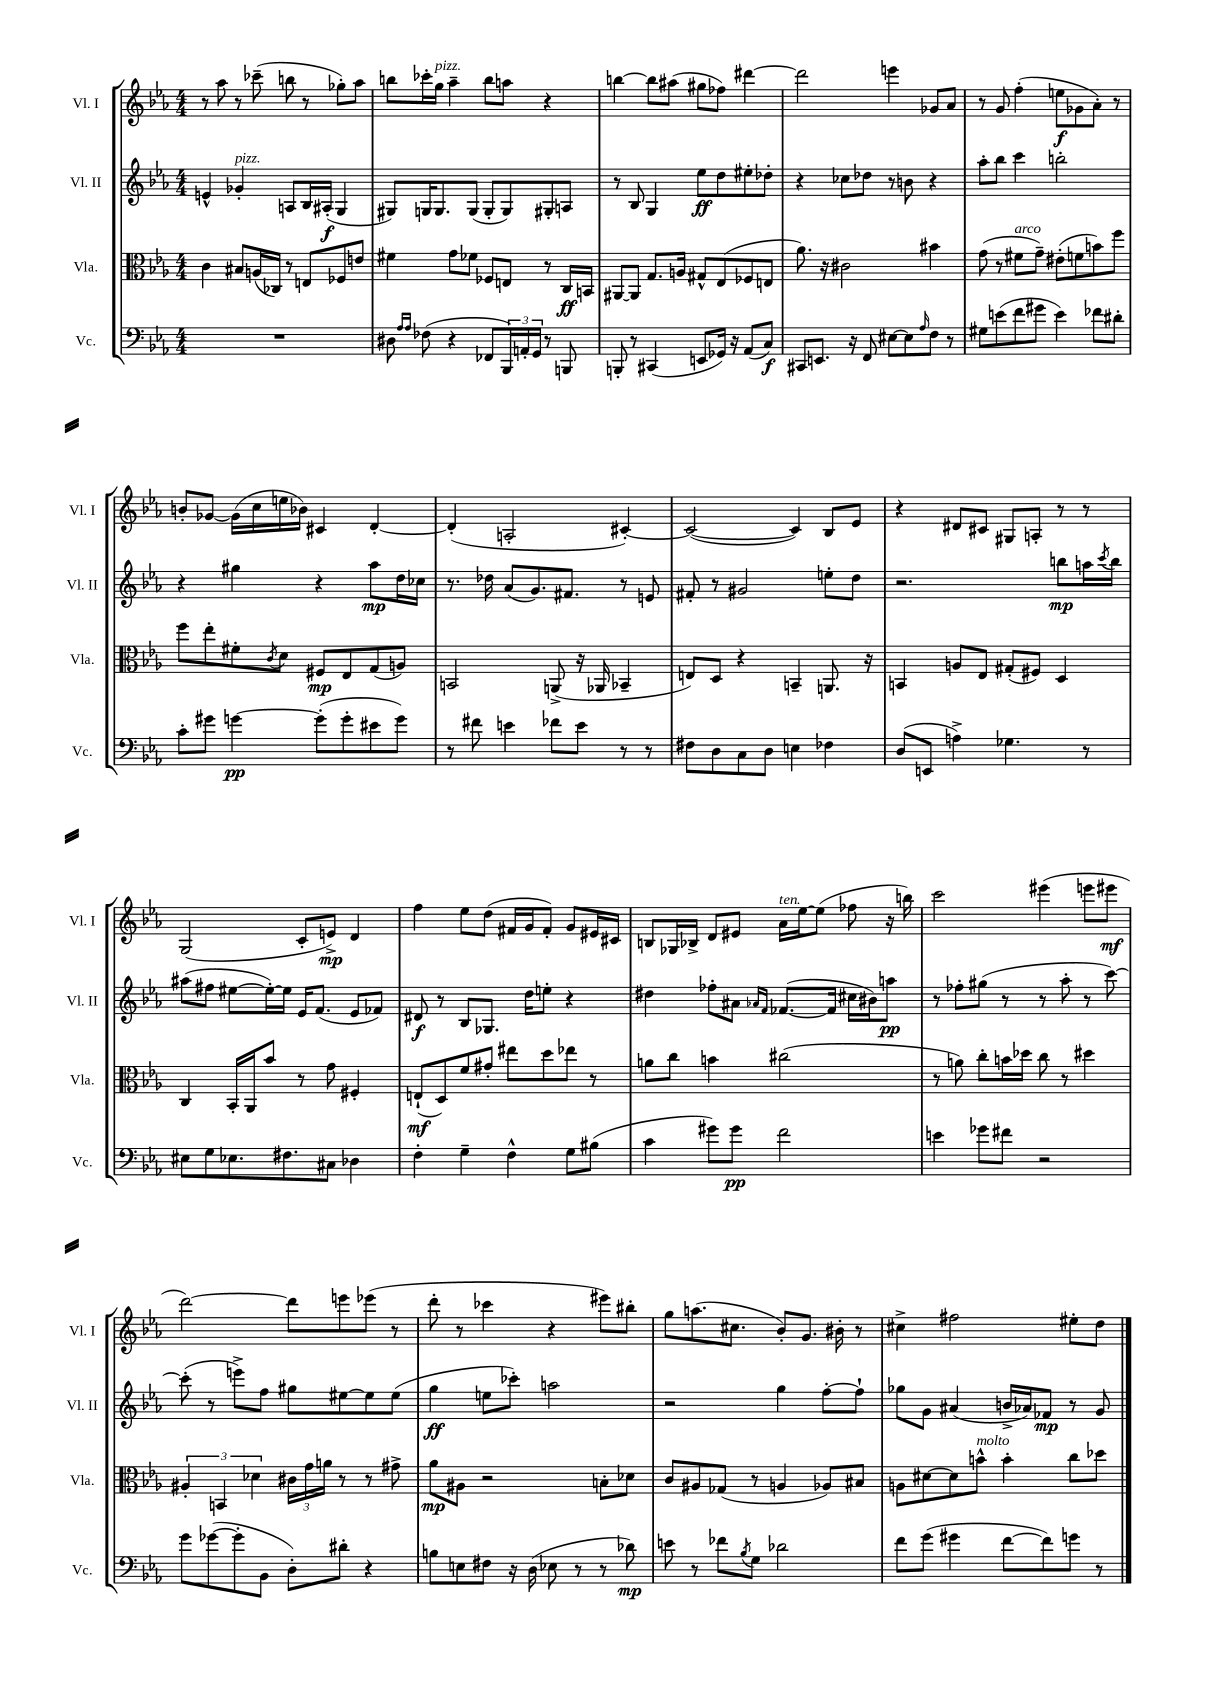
<<
\new StaffGroup <<
\new Staff = "s0" \with { instrumentName = "Vl. I" shortInstrumentName = "Vl. I" } {
    \clef treble \key ees \major \numericTimeSignature \time 4/4
    r8 aes''8 r8 ces'''8--( b''8 r8 ges''8-.) aes''8 |
    b''8 ces'''16-. g''16^\markup { \italic "pizz." } aes''4-- b''8 a''8 r4 |
    b''4~ b''8 ais''8( gis''8 fes''8) dis'''4~ |
    dis'''2 e'''4 ges'8 aes'8 |
    r8 g'8 f''4-.( e''8\f ges'8 aes'8-.) r8 |
    b'8-. ges'8~ ges'16( c''16 e''16 bes'16) cis'4 d'4~-. |
    d'4-.( a2-. cis'4~-.) |
    cis'2~( cis'4) bes8 ees'8 |
    r4 dis'8 cis'8 gis8 a8-. r8 r8 |
    g2( c'8-. e'8->\mp) d'4 |
    f''4 ees''8 d''8( fis'16 g'16 fis'8-.) g'8 eis'16 cis'16 |
    b8 ges16 bes16-> d'8 eis'8 aes'16^\markup { \italic "ten." } ees''16~ ees''8( fes''8 r16 b''16) |
    c'''2 eis'''4( e'''8 eis'''8\mf |
    d'''2~) d'''8 e'''8 ees'''8( r8 |
    d'''8-. r8 ces'''4 r4 eis'''8) bis''8-. |
    g''8 a''8.( cis''8. bes'8-.) g'8. bis'16-. r8 |
    cis''4-> fis''2 eis''8-. d''8 \bar "|." |
}
\new Staff = "s1" \with { instrumentName = "Vl. II" shortInstrumentName = "Vl. II" } {
    \clef treble \key ees \major \numericTimeSignature \time 4/4
    e'4-^ ges'4-.^\markup { \italic "pizz." } a8 bes16 ais16-.\f( g4 |
    gis8) g16 g8. g8( g8-. g8) gis8-. a8 |
    r8 bes8 g4 ees''8\ff d''8 eis''8-. des''8-. |
    r4 ces''8 des''8 r8 b'8 r4 |
    aes''8-. bes''8 c'''4 b''2-. |
    r4 gis''4 r4 aes''8\mp d''16 ces''16 |
    r8. des''16 aes'8( g'8.) fis'8. r8 e'8 |
    fis'8-. r8 gis'2 e''8-. d''8 |
    r2. b''8\mp a''16 \acciaccatura { c'''8 } b''16 |
    ais''8( fis''8 eis''8~ eis''16~-.) eis''16 ees'16 f'8.( ees'8 fes'8) |
    dis'8\f r8 bes8 ges8. d''16 e''8-. r4 |
    dis''4 fes''8-. ais'8 \grace { aes'16 f'16 } fes'8.~( fes'16 cis''16 bis'16) a''8\pp |
    r8 fes''8-. gis''8( r8 r8 aes''8-. r8 c'''8~) |
    c'''8-.( r8 e'''8->) f''8 gis''8 eis''8~ eis''8 eis''8( |
    g''4\ff e''8 ces'''8-.) a''2 |
    r2 g''4 f''8~-. f''8-! |
    ges''8 g'8 ais'4( b'16-> aes'16) fes'8\mp r8 g'8 \bar "|." |
}
\new Staff = "s2" \with { instrumentName = "Vla." shortInstrumentName = "Vla." } {
    \clef alto \key ees \major \numericTimeSignature \time 4/4
    c'4 bis8 a16( ces16) r8 e8 fes8 e'8 |
    fis'4 g'8 fes'8 fes8 e8 r8 c16\ff b,16 |
    ais,8~ ais,8 g8. a16 gis8-^ ees8( fes8 e8 |
    aes'8.) r16 cis'2 bis'4 |
    g'8( r8 fis'8^\markup { \italic "arco" } g'8--) eis'8-.( f'8 b'8) f''8 |
    f''8 ees''8-. fis'8-. \acciaccatura { c'8 } d'8 fis8\mp ees8 g8( a8) |
    b,2 a,8->( r16 aes,16 bes,4-- |
    e8) d8 r4 b,4-- a,8. r16 |
    b,4 a8 ees8 gis8-.( fis8) d4 |
    c4 bes,16-. aes,16 bes'8 r8 g'8 fis4-. |
    e8-!\mf( d8) f'8 gis'8-. eis''8 d''8 ees''8 r8 |
    a'8 c''8 b'4 cis''2( |
    r8 a'8) c''8-. b'16 des''16 c''8 r8 dis''4 |
    \tuplet 3/2 { ais4-. b,4 des'4 } \tuplet 3/2 { cis'16 g'16 a'16 } r8 r8 gis'8-> |
    aes'8\mp ais8 r2 b8-. des'8 |
    c'8 ais8 ges8( r8 a4 aes8) bis8 |
    a8 dis'8~ dis'8 b'8-^^\markup { \italic "molto" } b'4-. c''8 des''8 \bar "|." |
}
\new Staff = "s3" \with { instrumentName = "Vc." shortInstrumentName = "Vc." } {
    \clef bass \key ees \major \numericTimeSignature \time 4/4
    R1 |
    dis8 \grace { aes16 aes16 } fes8( r4 fes,8 \tuplet 3/2 { bes,,16) a,16-. g,16 } r8 b,,8 |
    b,,8-. r8 cis,4( e,8 ges,16) r16 aes,8( c8\f) |
    cis,8 e,8. r16 f,8 eis8~ eis8 \grace { aes16 } f8 r8 |
    gis8 e'8( f'8 gis'8 e'4) fes'8 dis'8-. |
    c'8-. gis'8 g'4~\pp g'8-.( g'8-. eis'8 g'8) |
    r8 fis'8 e'4 fes'8 e'8 r8 r8 |
    fis8 d8 c8 d8 e4 fes4 |
    d8( e,8 a4->) ges4. r8 |
    eis8 g8 ees8. fis8. cis8 des4 |
    f4-. g4-- f4-^ g8 bis8( |
    c'4 gis'8) gis'8\pp f'2 |
    e'4 ges'8 fis'8 r2 |
    g'8 ges'8~( ges'8-. bes,8 d8-.) dis'8-. r4 |
    b8 e8 fis8 r16 d16( ees8 r8 r8 des'8\mp) |
    e'8 r8 fes'8 \acciaccatura { bes8 } g8 des'2 |
    f'8 g'8( gis'4 f'8~ f'8) g'8 r8 \bar "|." |
}
>>
>>
\layout { \context { \Score \remove "Bar_number_engraver" } }
